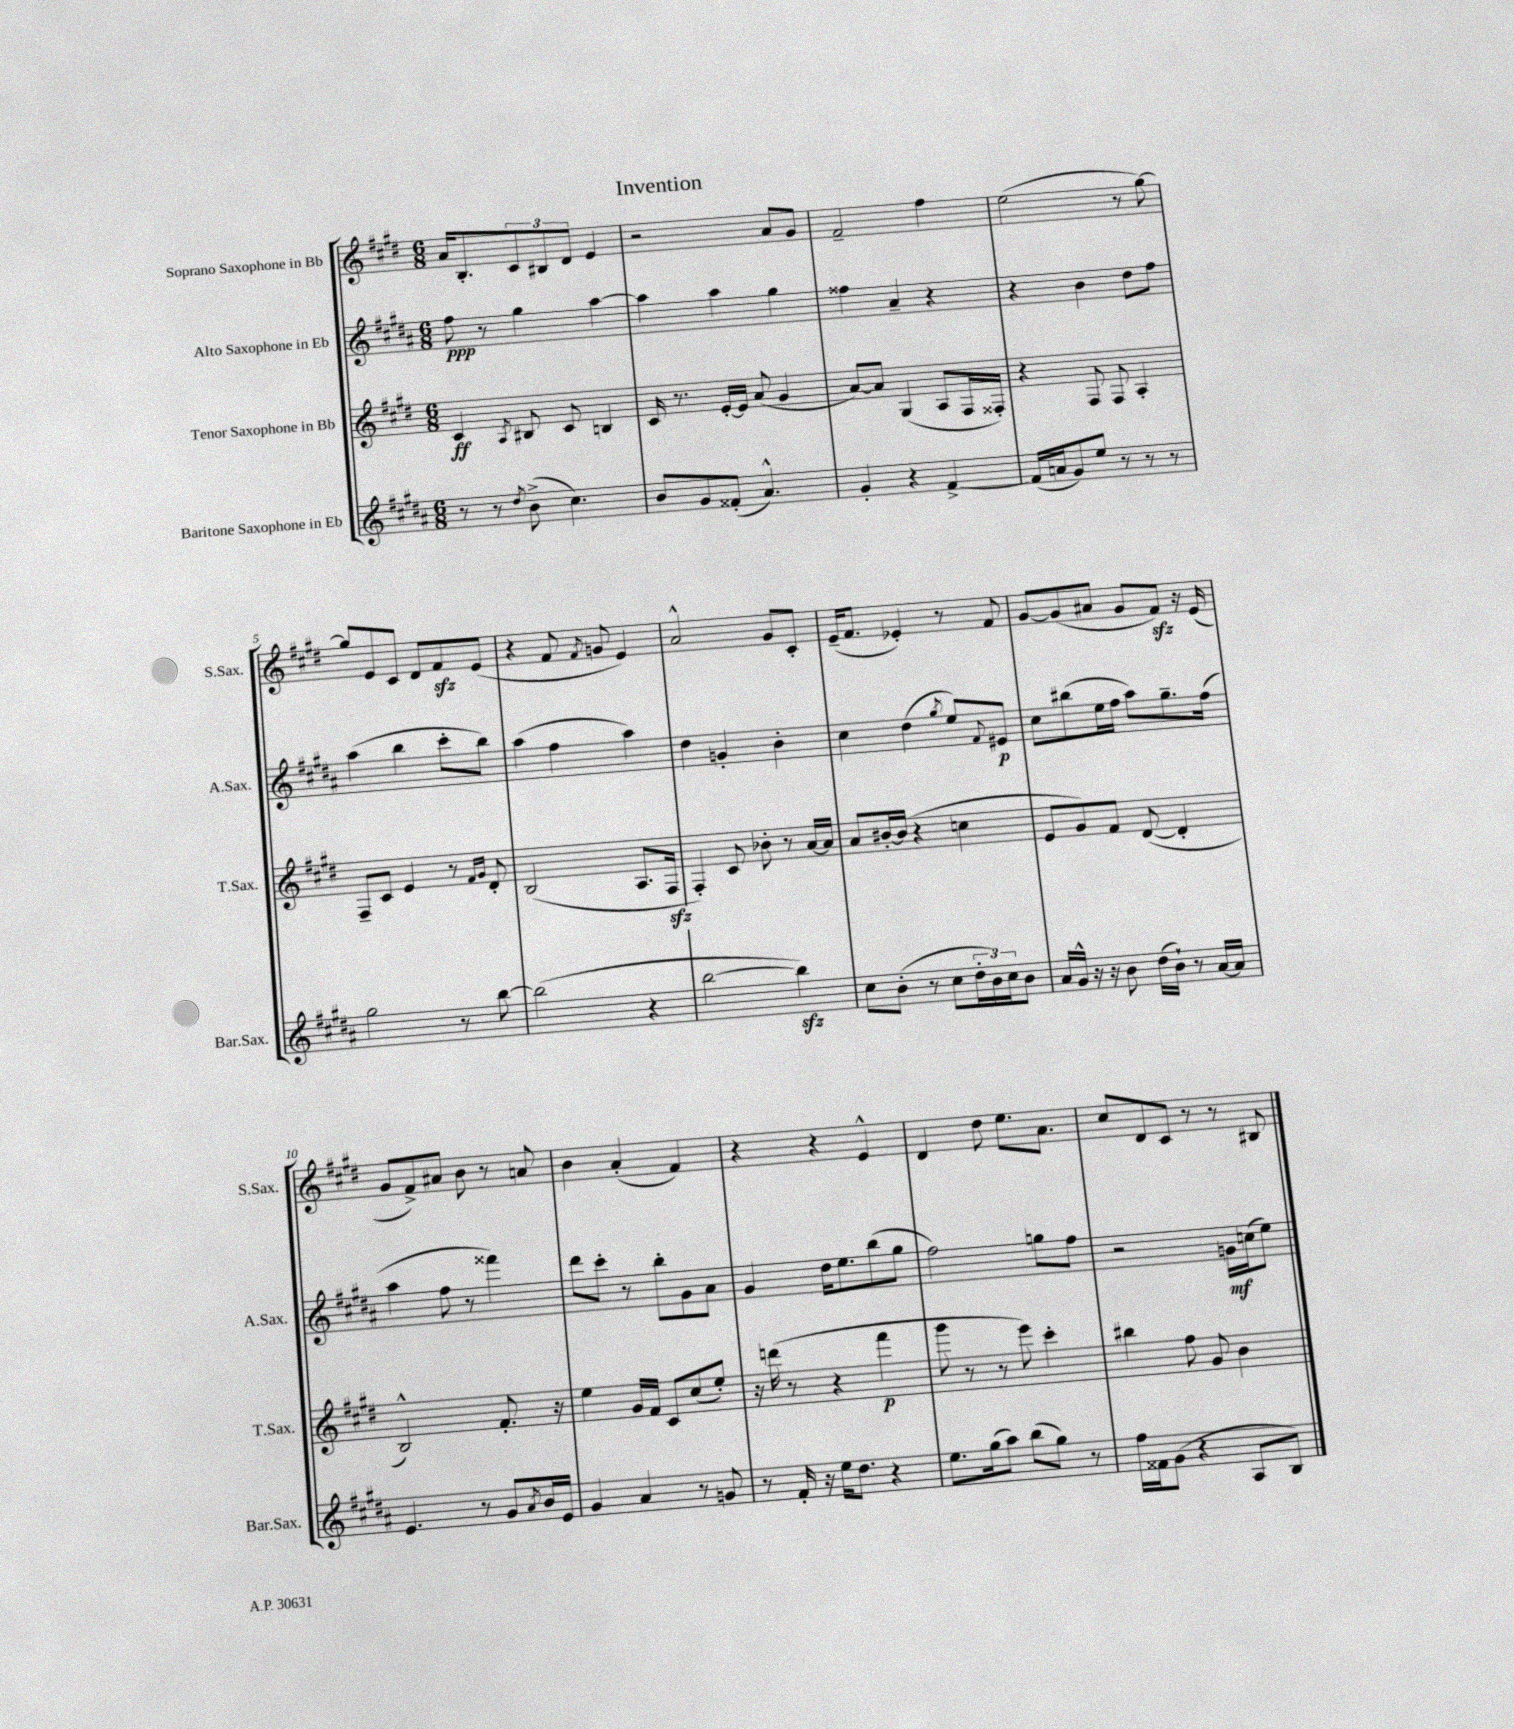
\header { title = "Invention" }
<<
\new StaffGroup <<
\new Staff = "s0" \with { instrumentName = "Soprano Saxophone in Bb" shortInstrumentName = "S.Sax." } {
    \clef treble \key e \major \numericTimeSignature \time 6/8
    a'16 b8.-. \tuplet 3/2 { cis'8 bis8 dis'8 } e'4 |
    r2 a'8 gis'8 |
    fis'2-- fis''4 |
    e''2( r8 gis''8~) |
    gis''8 e'8 cis'8 dis'8 fis'8\sfz e'8( |
    r4 fis'8 \acciaccatura { fis'8 } g'8 e'4) |
    a'2-^ gis'8 cis'8-. |
    e'16--( fis'8. ees'4-.) r8 fis'8 |
    gis'8~ gis'8( ais'8 gis'8 fis'8\sfz) r16 e'16( |
    gis'8 fis'8->) ais'8 b'8 r8 a'8 |
    b'4 a'4-.( fis'4) |
    r4 r4 e'4-^ |
    dis'4 dis''8 e''8. a'8. |
    cis''8 dis'8 cis'8 r8 r8 bis8 \bar "|." |
}
\new Staff = "s1" \with { instrumentName = "Alto Saxophone in Eb" shortInstrumentName = "A.Sax." } {
    \clef treble \key b \major \numericTimeSignature \time 6/8
    fis''8\ppp r8 gis''4 ais''4~ |
    ais''4 ais''4 gis''4 |
    fisis''4 ais'4-- r4 |
    r4 b'4 dis''8 fis''8 |
    ais''4( b''4 cis'''8-. b''8) |
    ais''4( fis''4 ais''4) |
    dis''4 g'4-. b'4-. |
    cis''4 dis''4( \acciaccatura { gis''8 } e''8) \appoggiatura { fis'8 } eis'8\p |
    cis''8 bis''8( e''16 fis''16 ais''8) gis''8.-- fis''16( |
    ais''4 fis''8 r8 fisis'''4) |
    dis'''8 cis'''8-. r8 b''8-. gis'8 ais'8 |
    gis'4 dis''16 e''8. b''8( gis''8 |
    fis''2) g''8 fis''8 |
    r2 g'16\mf c''16( e''8) \bar "|." |
}
\new Staff = "s2" \with { instrumentName = "Tenor Saxophone in Bb" shortInstrumentName = "T.Sax." } {
    \clef treble \key e \major \numericTimeSignature \time 6/8
    cis'4\ff \acciaccatura { a8 } bis8 cis'8 b4 |
    cis'16 r8. e'16~-. e'16 a'8( gis'4 |
    a'8~) a'8 gis4( a8 fis16 fisis16-.) |
    r4 fis8 fis8 a4-. |
    fis8-- cis'8 e'4 r8 \grace { fis'16 gis'16 } dis'8-. |
    b2( a8. fis16\sfz |
    fis4-.) cis'8 bes'8-. r8 a'16~ a'16 |
    a'8 bis'16~-. bis'16( r4 c''4 |
    e'8 gis'8) fis'8 dis'8~( dis'4-. |
    b2-^) fis'8.-. r16 |
    e''4 gis'16 fis'16 cis'8 cis''8( e''8-.) |
    r16 d'''16( r8 r4 fis'''4\p |
    gis'''8 r8 r8 e'''8) cis'''4-. |
    bis''4 fis''8 gis'8 b'4 \bar "|." |
}
\new Staff = "s3" \with { instrumentName = "Baritone Saxophone in Eb" shortInstrumentName = "Bar.Sax." } {
    \clef treble \key b \major \numericTimeSignature \time 6/8
    r8 r8 \acciaccatura { dis''8 } b'8->( cis''4.) |
    b'8 gis'8 fisis'8-.( ais'4.-^) |
    gis'4-. r4 fis'4~-> |
    fis'16( a'16 gis'8) e''8 r8 r8 r8 |
    gis''2 r8 b''8~ |
    b''2( r4 |
    b''2~ b''4\sfz) |
    cis''8 b'8-.( r8 cis''8 \tuplet 3/2 { dis''16-. b'16) cis''16 } b'8 |
    ais'16 gis'16-^ r16 r16 b'8 dis''16( b'16-!) r8 ais'16~ ais'16 |
    e'4. r8 gis'8 \acciaccatura { ais'8 } b'16 e'16 |
    gis'4 ais'4 r8 g'8 |
    r8 fis'16-. r16 e''16 dis''8. r4 |
    e''8. gis''16( ais''8) b''8( gis''8) r8 |
    fis''16 fisis'16 gis'8( r4 ais8 b8) \bar "|." |
}
>>
>>
